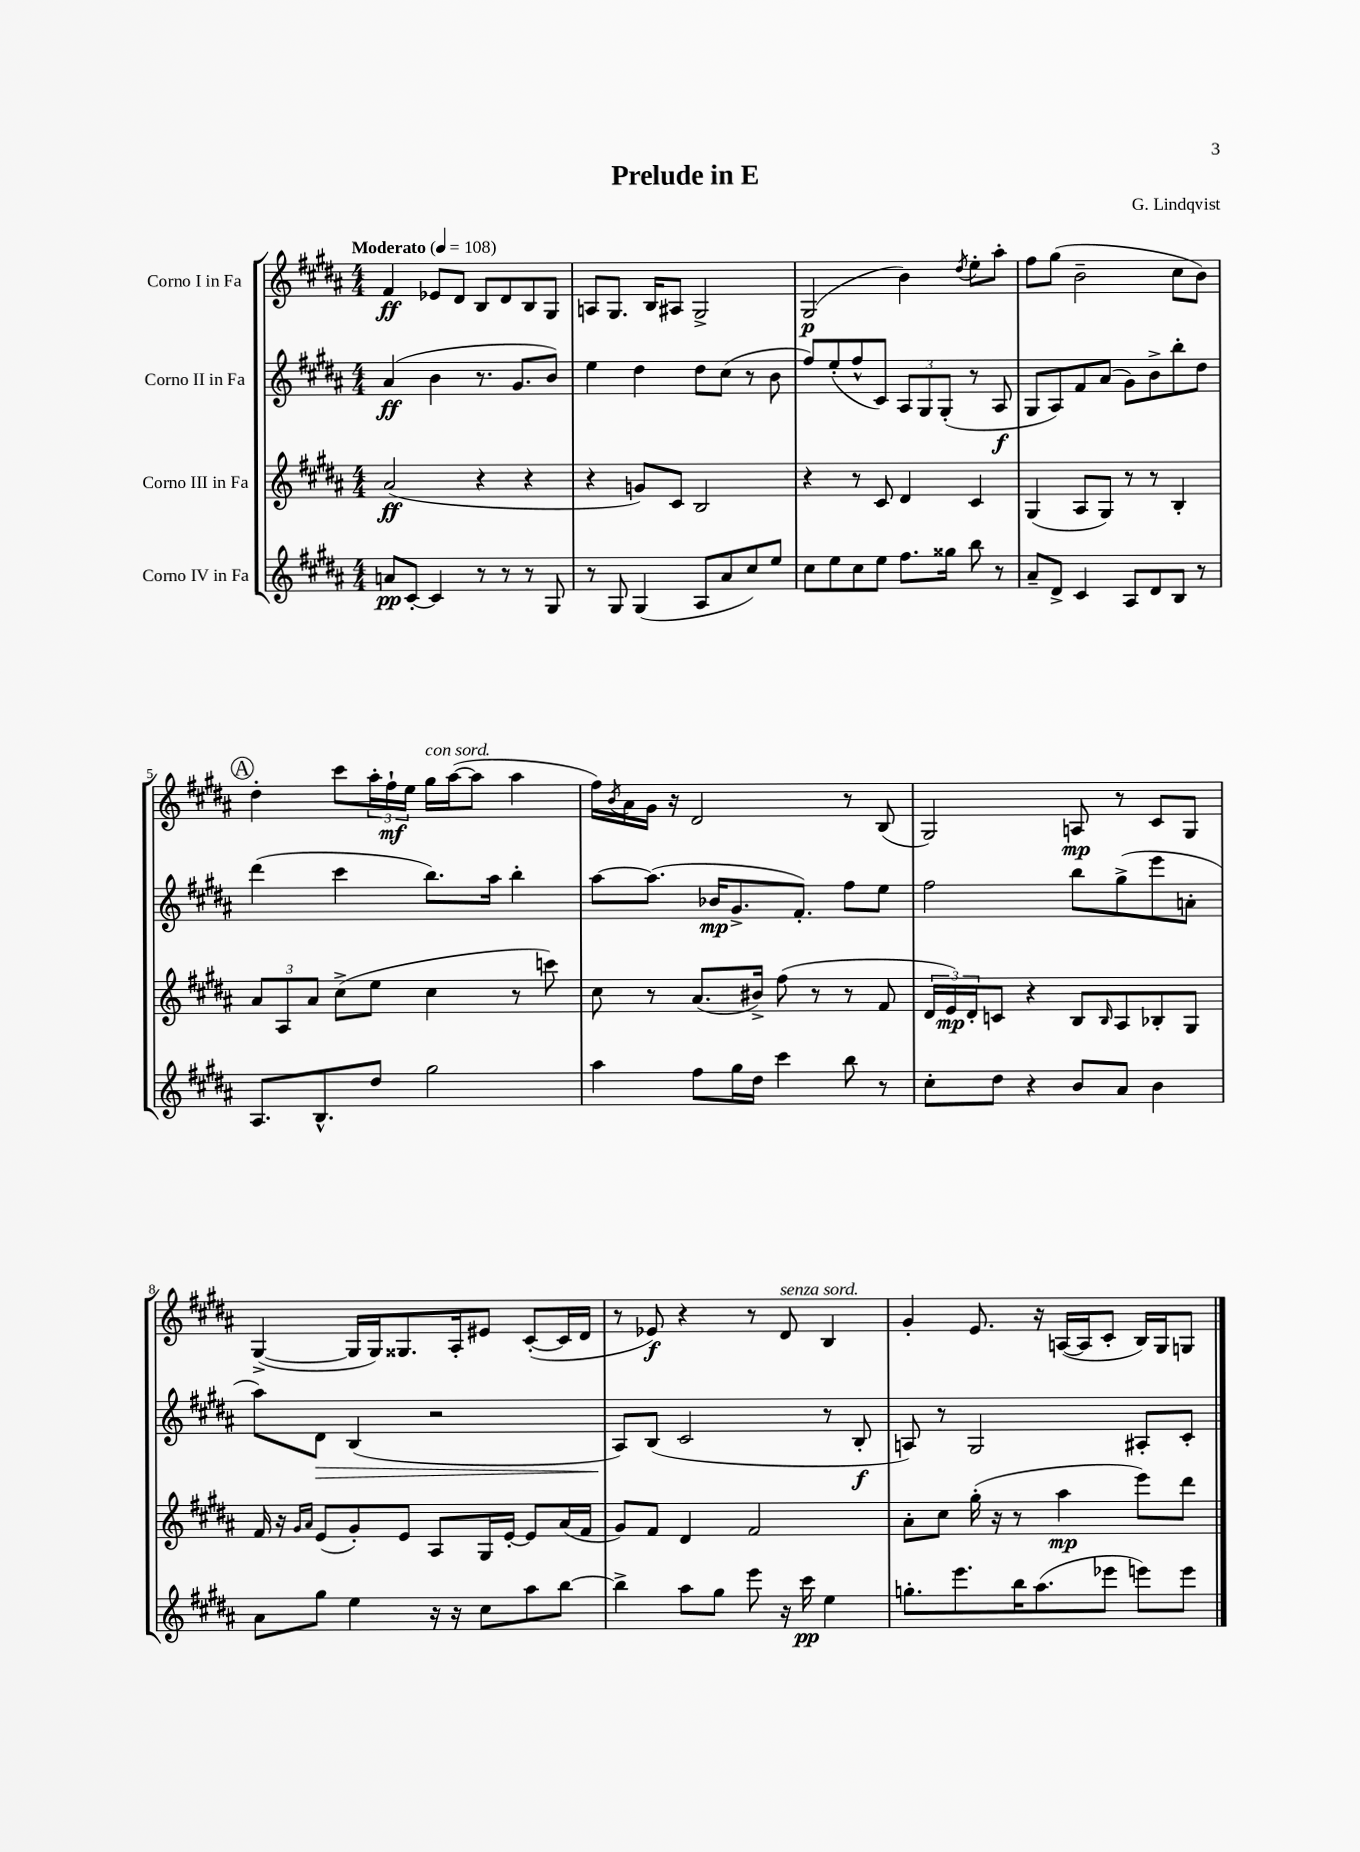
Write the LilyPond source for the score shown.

\header { title = "Prelude in E" composer = "G. Lindqvist" }
<<
\new StaffGroup <<
\new Staff = "s0" \with { instrumentName = "Corno I in Fa" } {
    \clef treble \key b \major \numericTimeSignature \time 4/4 \tempo "Moderato" 4 = 108
    fis'4\ff ees'8 dis'8 b8 dis'8 b8 gis8 |
    a8 gis8. b16 ais8 gis2-> |
    gis2\p( b'4) \acciaccatura { dis''8 } e''8-. ais''8-. |
    fis''8 gis''8( b'2-- cis''8 b'8) |
    \mark \markup { \circle "A" } dis''4-. cis'''8 \tuplet 3/2 { ais''16-. fis''16-!\mf e''16 } gis''16^\markup { \italic "con sord." } ais''16~( ais''8 ais''4 |
    fis''16) \acciaccatura { b'8 } ais'16 gis'16 r16 dis'2 r8 b8( |
    gis2) a8\mp r8 cis'8 gis8 |
    gis4~->( gis16 gis16) gisis8. ais16-. eis'8 cis'8~-.( cis'16 dis'16 |
    r8 ees'8\f) r4 r8 dis'8^\markup { \italic "senza sord." } b4 |
    gis'4-. e'8. r16 a16~( a16 cis'8-. b16) gis16 g8 \bar "|." |
}
\new Staff = "s1" \with { instrumentName = "Corno II in Fa" } {
    \clef treble \key b \major \numericTimeSignature \time 4/4
    ais'4\ff( b'4 r8. gis'8. b'8) |
    e''4 dis''4 dis''8 cis''8( r8 b'8 |
    fis''8) e''8-.( fis''8-^ cis'8) \tuplet 3/2 { ais8 gis8 gis8-.( } r8 ais8\f |
    gis8 ais8) fis'8 ais'8( gis'8) b'8-> b''8-. dis''8 |
    \mark \markup { \circle "A" } dis'''4( cis'''4 b''8.) ais''16 b''4-. |
    ais''8~ ais''8.( bes'16\mp gis'8.-> fis'8.-.) fis''8 e''8 |
    fis''2 b''8 gis''8->( e'''8 a'8-. |
    ais''8) dis'8\> b4( r2 |
    ais8\!) b8( cis'2 r8 b8-.\f |
    a8) r8 gis2 ais8-. cis'8-. \bar "|." |
}
\new Staff = "s2" \with { instrumentName = "Corno III in Fa" } {
    \clef treble \key b \major \numericTimeSignature \time 4/4
    ais'2\ff( r4 r4 |
    r4 g'8) cis'8 b2 |
    r4 r8 cis'8 dis'4 cis'4 |
    gis4( ais8 gis8) r8 r8 b4-. |
    \mark \markup { \circle "A" } \tuplet 3/2 { ais'8 ais8 ais'8 } cis''8->( e''8 cis''4 r8 c'''8) |
    cis''8 r8 ais'8.( bis'16->) fis''8( r8 r8 fis'8 |
    \tuplet 3/2 { dis'16 e'16\mp) dis'16-. } c'8 r4 b8 \grace { b16 } ais8 bes8-. gis8 |
    fis'16 r16 \grace { gis'16 ais'16 } e'8( gis'8-.) e'8 ais8 gis16 e'16~-. e'8 ais'16( fis'16 |
    gis'8) fis'8 dis'4 fis'2 |
    ais'8-. cis''8 gis''16-.( r16 r8 ais''4\mp e'''8) dis'''8 \bar "|." |
}
\new Staff = "s3" \with { instrumentName = "Corno IV in Fa" } {
    \clef treble \key b \major \numericTimeSignature \time 4/4
    a'8\pp cis'8~-. cis'4 r8 r8 r8 gis8 |
    r8 gis8 gis4( ais8 ais'8 cis''8) e''8 |
    cis''8 e''8 cis''8 e''8 fis''8. gisis''16 b''8 r8 |
    ais'8-- dis'8-> cis'4 ais8 dis'8 b8 r8 |
    \mark \markup { \circle "A" } ais8. b8.-^ dis''8 gis''2 |
    ais''4 fis''8 gis''16 dis''16 cis'''4 b''8 r8 |
    cis''8-. dis''8 r4 b'8 ais'8 b'4 |
    ais'8 gis''8 e''4 r16 r16 cis''8 ais''8 b''8~ |
    b''4-> ais''8 gis''8 e'''8 r16 cis'''16\pp e''4 |
    g''8.-. e'''8. b''16 ais''8.( ees'''8 e'''8) e'''8 \bar "|." |
}
>>
>>
